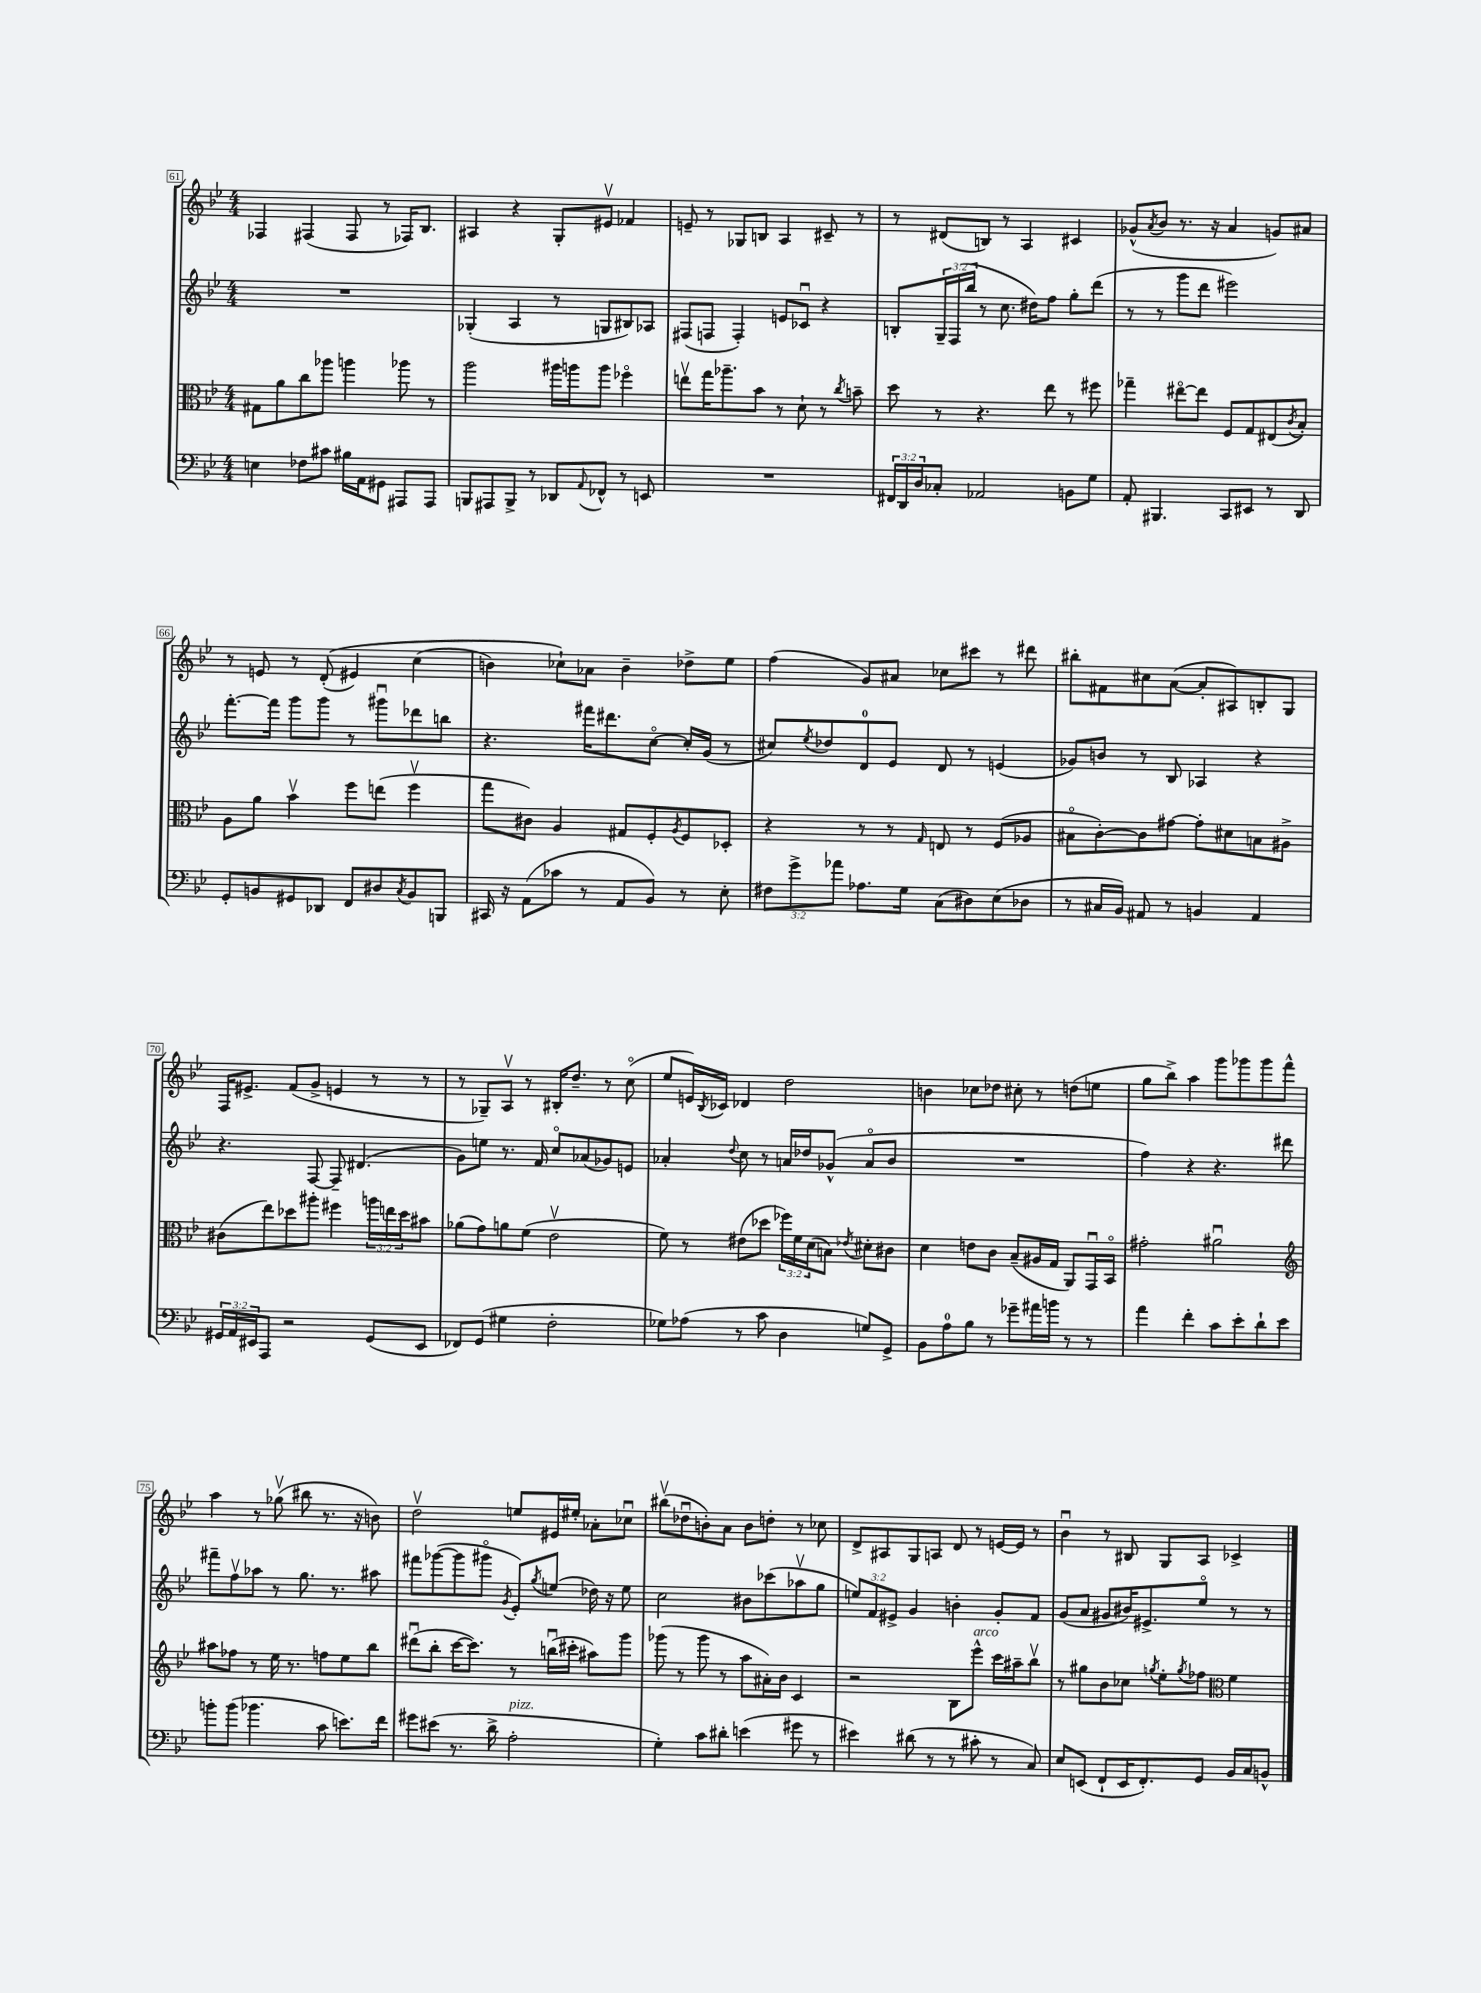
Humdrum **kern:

**kern	**kern	**kern	**kern
*staff4	*staff3	*staff2	*staff1
*clefF4	*clefC3	*clefG2	*clefG2
*k[b-e-]	*k[b-e-]	*k[b-e-]	*k[b-e-]
*M4/4	*M4/4	*M4/4	*M4/4
4E	8G#	1r	4F-
.	8a	.	.
8F-	8cc	.	(4F#
8c#	8aa-	.	.
16B#	4aa	.	8F#
16AA	.	.	.
8GG#	.	.	8r
8AAA#	8aa-	.	16F-)
.	.	.	8.B-
8AAA#	8r	.	.
=	=	=	=
8BBB	2aa	(4G-'	4A#
8AAA#	.	.	.
8BBB^	.	4A	4r
8r	.	.	.
8DD-	16aa#	8r	8G'
.	16aa	.	.
8qqAA	.	.	.
8FF-^^	8aa	8G	8e#v
8r	4ff-o	8B#)	4f-
8EE	.	8A-	.
=	=	=	=
1r	8eev	(8F#	8e~
.	16gg	8F	8r
.	8.aa-~	.	.
.	.	4F')	8G-
.	8b-	.	8B
.	8r	8e	4A
.	8d`	8c-u	.
.	8r	4r	8c#~
.	8qcc	.	.
.	8b~	.	8r
=	=	=	=
24FF#	8dd	8B'	8r
24DD	.	.	.
24D	.	.	.
8C-'	8r	24G~	(8d#
.	.	(24F	.
.	.	24bb-	.
2AA-	4.r	8r	8B)
.	.	8.cc	8r
.	.	.	4A
.	.	16dd#)	.
.	8ee-	8ff	.
8BB	8r	8gg'	4c#
8G	8ff#	(8ddd	.
=	=	=	=
8AA'	4gg-~	8r	(8g-^^
.	.	.	8qa
4.BBB#	.	8r	8b-
.	[8ee#o	8ggg	8.r
.	8ee#]	8ddd	.
.	.	.	16r
8CC	8F	2eee#)	4a
8EE#	8G	.	.
8r	(8E#	.	8g)
.	8qc	.	.
8DD	8B-')	.	8a#
=	=	=	=
8GG'	8A	[8.fff'	8r
8BB	8a	.	8e
.	.	16fff]	.
8GG#	4b-v	8ggg	8r
8DD-	.	8ggg	&((8d'
8FF	8ff	8r	4e#)
8D#	(8ee	8ggg#u	.
8qC	.	.	.
8BB	4ffv	8ddd-	(4cc
8BBB	.	8bb	.
=	=	=	=
16CC#	8gg	4.r	4b)
16r	.	.	.
(8AA	8c#)	.	.
8c-	4A	.	8cc-`&)
8r	.	16fff#	8a-
.	.	8.ddd#	.
8AA	8G#	.	4b~
8BB-)	8F'	[8cco	.
.	8qA	.	.
8r	8F	16cc']	8dd-^
.	.	(16g	.
8E-'	8D-'	8r	8ee-
=	=	=	=
12F#	4r	8cc#)	(4ff
12g^	.	.	.
.	.	8qee-	.
.	.	8dd-	.
12a-	.	.	.
8.A-	8r	8d	8g)
.	8r	8e-	8a#
16G	.	.	.
.	16qqG	.	.
(8C	8E	8d	8cc-
8D#)	8r	8r	8ccc#
(8E-	(8F	(4e	8r
8D-	8A-	.	8ddd#
=	=	=	=
8r	8B#o	8g-)	8bb#'
16C#	[8c')	8b	8f#
16BB-)	.	.	.
8AA#	8c]	8r	8cc#
8r	[8g#	8B-	([8a
4BB	8g#']	4A-	8a']
.	8d#	.	8A#)
4AA#	8B	4r	8B'
.	8A#^	.	8G
=	=	=	=
24GG#	(8c#	4.r	16F
24AA	.	.	.
.	.	.	8.e#^
24EE#	.	.	.
8AAA	8ee-)	.	.
2r	8dd-	.	(8f
.	8aa#'	[8F	8g^
.	4ff#	8F~]	4e
.	.	(4.d#	.
(8GG#	24aa	.	8r
.	24ee	.	.
.	24dd-	.	.
8EE#	8b#	.	8r
=	=	=	=
8FF-)	(8a-	8g)	8r
(8GG	8g)	8ee	8G-~)
4G#	8a	8.r	8Av
.	(8f	.	8r
.	.	16f	.
2F'	2e-v	8cco	16B#'
.	.	.	8.dd~
.	.	(8a-	.
.	.	8g-)	8r
.	.	8e	(8cco
=	=	=	=
8G-)	8f)	4a-'	8ee-
(8A-	8r	.	16e)
.	.	.	8qB-
.	.	.	16c-
.	.	8qqdd	.
8r	(8e#	8cc	4d-
8c	8dd-	8r	.
4D	24ff-)	16a	2dd
.	24f	.	.
.	.	16dd-	.
.	(24d	.	.
.	8B)	(8g-^^	.
.	8qe-	.	.
8G)	8d#'	8ao	.
8GG^	8c#	8b-	.
=	=	=	=
8BB-	4d	1r	4b
8A	.	.	.
8B-	8e	.	8cc-
8r	8c	.	8dd-
8g-~	(8B-~	.	8cc#'
16a#	16A#	.	8r
16b	16G	.	.
8r	8AA)	.	(8dd
8r	16GGu	.	8ee
.	16BB-o	.	.
=	=	=	=
4a	2g#'	4ff)	8gg
.	.	.	8bb-^)
4f'	.	4r	4aa
8c	2a#u	4.r	8ggg
8e-'	.	.	8ggg-
8d`	.	.	8ggg-
8e-	.	8ddd#	8fff^^
=	=	=	=
*	*clefG2	*	*
8b'	8aa#	8fff#~	4aa
(8b	8ff-	8ffv	.
4.b-	8r	8aa-	8r
.	16ee-	8r	(8gg-v
.	8.r	.	.
.	.	8.gg	8bb#
8c	8ff	.	8.r
.	.	8.r	.
8.e)	8ee-	.	.
.	.	.	16r
.	8bb-	8aa#	8b)
16f	.	.	.
=	=	=	=
8g#	(8ddd#u	8fff#	2ddv
(8e#	8bb-'	([8ggg-	.
8.r	[16ccc	8ggg-]	.
.	8.ccc])	.	.
.	.	8ggg#o	.
16d^	.	.	.
.	.	8qg	.
2A'	8r	8e-')	8ee
.	.	8qgg	.
.	(16bbu	(8ee	16e#
.	16ccc#'	.	16ee#'
.	8aa#)	16dd-)	8a-'
.	.	16r	.
.	8ggg	8ee	8cc-u
=	=	=	=
4G')	(8ggg-	2cc	(8bb#v
.	8r	.	8dd-u
8c	8ggg-	.	8b')
8d#'	8r	.	8a
(4e	8aa	8b#	8b
.	16a#')	(8ccc-	8dd'
.	16b-	.	.
8g#	4c	8aa-v	8r
8r	.	8gg	8cc-
=	=	=	=
4e#)	2r	12ee)	8d^
.	.	12f	.
.	.	.	8A#
.	.	12e#^	.
(8d#	.	4g	8G
8r	.	.	8A
8r	8B-	4b'	8d
8c#'	8eee-^^	.	8r
8r	16ccc	8g'	[16e
.	16aa#~	.	16e]
8C)	8bb-v	8f	8r
=	=	=	=
8E-	8r	(8g	4b-u
(8EE	8gg#	8a	.
8FF`	8b-	8g#	8r
16EE	8cc-	16b#)	8B#
8.FF')	.	8.e#^	.
.	8qgg	.	.
.	8ee-'	.	8G
.	8qgg	.	.
8GG	8ff-	8ee-o	8A
*	*clefC3	*	*
16BB-	4f	8r	4c-^
16C	.	.	.
8BB^^	.	8r	.
==	==	==	==
*-	*-	*-	*-
